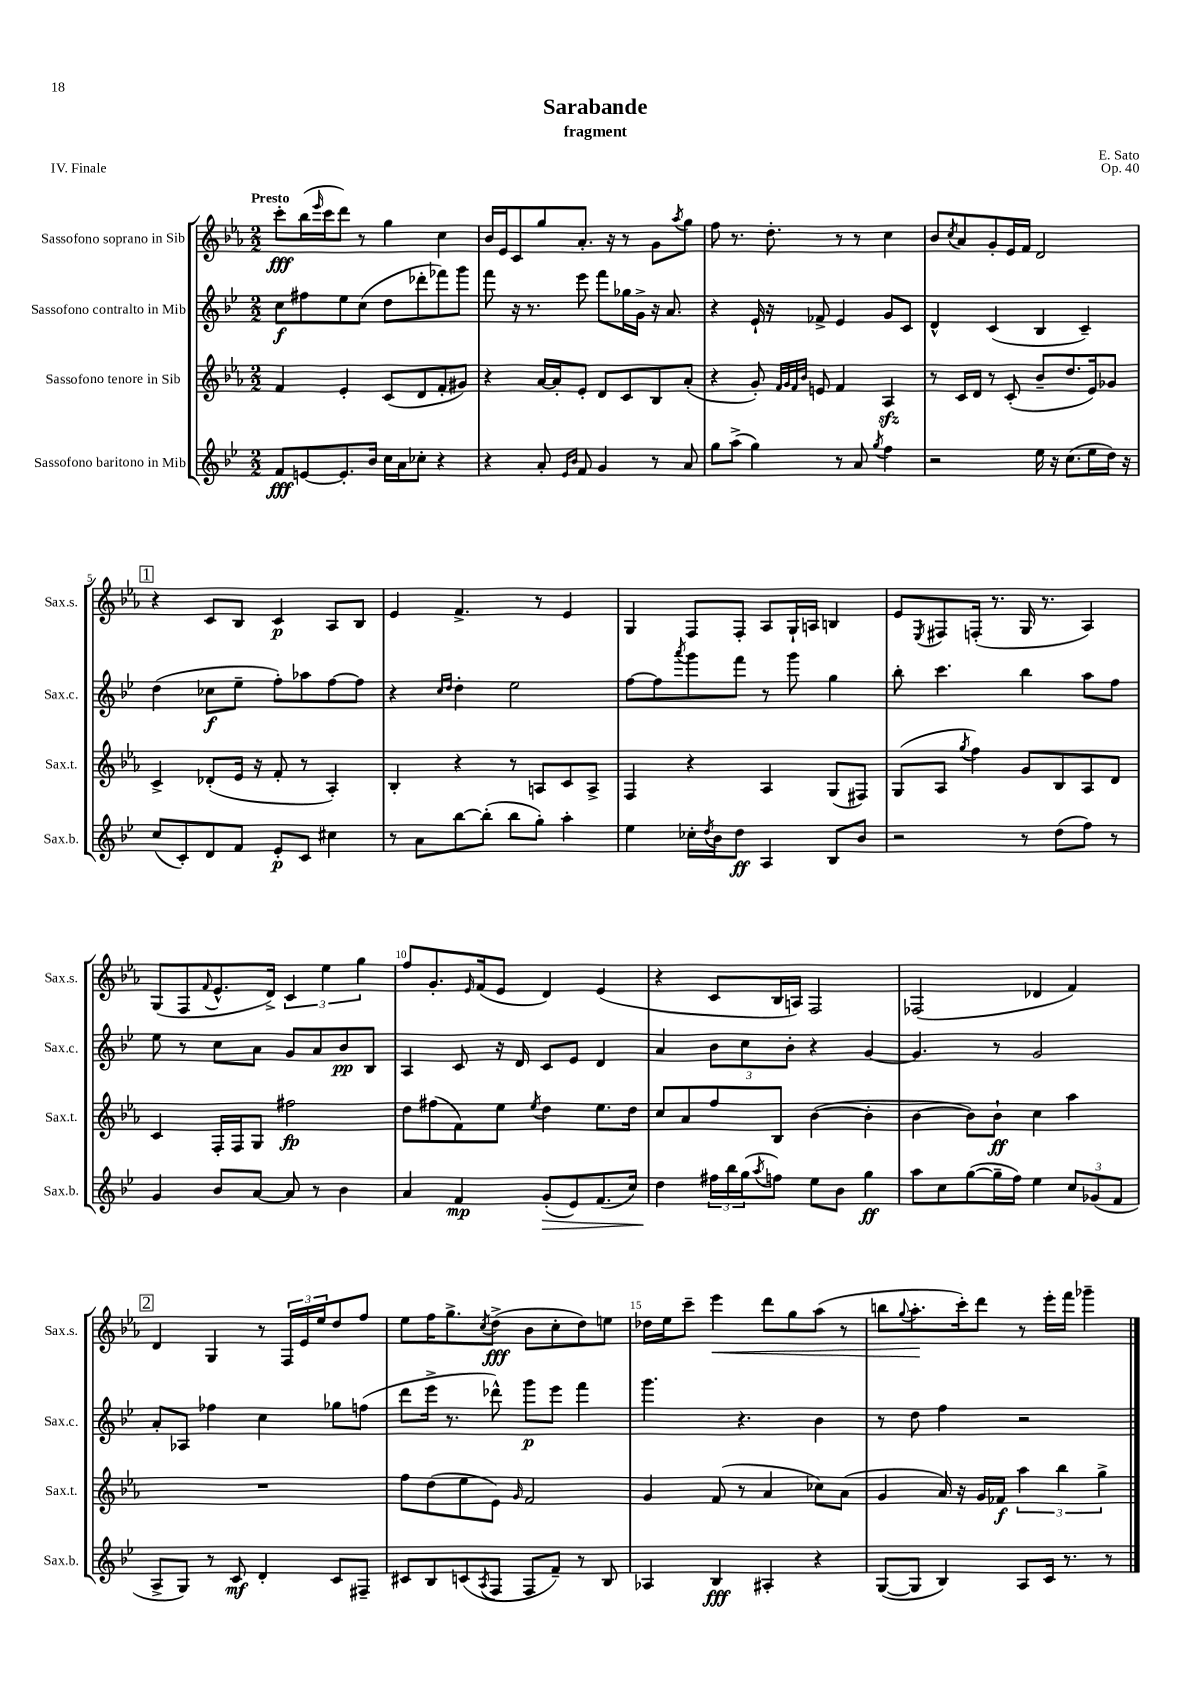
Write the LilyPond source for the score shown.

\header { title = "Sarabande" composer = "E. Sato" subtitle = "fragment" opus = "Op. 40" piece = "IV. Finale" }
<<
\new StaffGroup <<
\new Staff = "s0" \with { instrumentName = "Sassofono soprano in Sib" shortInstrumentName = "Sax.s." } {
    \clef treble \key ees \major \numericTimeSignature \time 2/2 \tempo "Presto"
    c'''8-.\fff bes''16( \grace { ees'''16 } c'''16 d'''8) r8 g''4 c''4 |
    bes'16 ees'16 c'8 g''8 aes'8.-. r16 r8 g'8 \acciaccatura { aes''8 } g''8 |
    f''8 r8. d''8.-. r8 r8 c''4 |
    bes'8 \acciaccatura { c''8 } aes'8 g'8-. ees'16 f'16 d'2 |
    \mark \markup { \box "1" } r4 c'8 bes8 c'4\p aes8 bes8 |
    ees'4 f'4.-> r8 ees'4 |
    g4 f8 f8-. aes8 g16-! a16 b4 |
    ees'8 \acciaccatura { ees8 } fis8 f16-.( r8. g16 r8. aes4) |
    g8( f8 \appoggiatura { f'8 } ees'8.-^ d'16->) \tuplet 3/2 { c'4 ees''4 g''4 } |
    f''8 g'8.-. \grace { ees'16 } f'16( ees'8 d'4) ees'4( |
    r4 c'8 bes16 a16) f2 |
    fes2( des'4 f'4) |
    \mark \markup { \box "2" } d'4 g4 r8 \tuplet 3/2 { f16 ees'16 ees''16 } d''8 f''8 |
    ees''8 f''16 g''8.-> \acciaccatura { c''8 } d''8->\fff( bes'8 c''8-. d''8) e''8 |
    des''16 ees''16 c'''8-- ees'''4\< d'''8 g''8 aes''8( r8 |
    b''8 \appoggiatura { g''8 } aes''8.-.\! c'''16-.) d'''8 r8 ees'''16-. f'''16 ges'''4-- \bar "|." |
}
\new Staff = "s1" \with { instrumentName = "Sassofono contralto in Mib" shortInstrumentName = "Sax.c." } {
    \clef treble \key bes \major \numericTimeSignature \time 2/2
    c''8\f fis''8 ees''8 c''8( d''8 des'''8-. fes'''8) g'''8 |
    f'''8 r16 r8. ees'''8 f'''8 ges''16 g'16-> r16 a'8. |
    r4 ees'16-! r16 fes'8-> ees'4 g'8 c'8 |
    d'4-^ c'4( bes4 c'4--) |
    \mark \markup { \box "1" } d''4( ces''8\f ees''8-- f''8-.) aes''8 f''8~ f''8 |
    r4 \grace { c''16 d''16 } d''4-. ees''2 |
    f''8~ f''8 \acciaccatura { a'''8 } g'''8 f'''8 r8 g'''8 g''4 |
    bes''8-. c'''4. bes''4 a''8 f''8 |
    ees''8 r8 c''8 a'8 g'8 a'8 bes'8\pp bes8 |
    a4 c'8 r16 d'16 c'8 ees'8 d'4 |
    a'4 \tuplet 3/2 { bes'8 c''8 bes'8-. } r4 g'4~ |
    g'4. r8 g'2 |
    \mark \markup { \box "2" } a'8-. aes8 fes''4 c''4 ges''8 f''8( |
    d'''8 ees'''16-> r8. des'''8-^) g'''8\p ees'''8 f'''4 |
    g'''4. r4. bes'4 |
    r8 d''8 f''4 r2 \bar "|." |
}
\new Staff = "s2" \with { instrumentName = "Sassofono tenore in Sib" shortInstrumentName = "Sax.t." } {
    \clef treble \key ees \major \numericTimeSignature \time 2/2
    f'4 ees'4-. c'8( d'8 f'8-. gis'8) |
    r4 aes'16~ aes'16-. ees'8-. d'8 c'8 bes8 aes'8-.( |
    r4 g'8-.) \grace { f'32 g'32 f'32 bes'32 } e'8 f'4 aes4\sfz |
    r8 c'16 d'16 r8 c'8-.( bes'8-- d''8. ees'16) ges'8 |
    \mark \markup { \box "1" } c'4-> des'8-.( ees'16 r16 f'8-. r8 aes4-.) |
    bes4-. r4 r8 a8 c'8 a8-> |
    f4 r4 aes4 g8( fis8) |
    g8( aes8 \acciaccatura { g''8 } f''4) g'8 bes8 aes8 d'8 |
    c'4 f16-. f16 g8 fis''2\fp |
    d''8 fis''8( f'8) ees''8 \acciaccatura { ees''8 } d''4 ees''8. d''16 |
    c''8 aes'8 f''8 bes8 bes'4~( bes'4-. |
    bes'4~ bes'8) bes'8-!\ff c''4 aes''4 |
    \mark \markup { \box "2" } R1 |
    f''8 d''8( ees''8 ees'8) \grace { g'16 } f'2 |
    g'4 f'8( r8 aes'4 ces''8) aes'8( |
    g'4 aes'16) r16 g'16 fes'16\f \tuplet 3/2 { aes''4 bes''4 g''4-> } \bar "|." |
}
\new Staff = "s3" \with { instrumentName = "Sassofono baritono in Mib" shortInstrumentName = "Sax.b." } {
    \clef treble \key bes \major \numericTimeSignature \time 2/2
    f'8\fff e'8~ e'8.-. bes'16 c''16 a'16 ces''8-. r4 |
    r4 a'8-. \grace { ees'16 bes'16 } f'8 g'4 r8 a'8 |
    g''8 a''8->( g''4) r8 a'8 \acciaccatura { g''8 } f''4 |
    r2 ees''16 r16 c''8.( ees''16 d''16) r16 |
    \mark \markup { \box "1" } c''8( c'8-.) d'8 f'8 ees'8-.\p c'8 cis''4 |
    r8 a'8 bes''8~ bes''8-.( bes''8 g''8-.) a''4-. |
    ees''4 ces''16-. \acciaccatura { d''8 } bes'16 d''8\ff a4 bes8 bes'8 |
    r2 r8 d''8( f''8) r8 |
    g'4 bes'8 a'8~ a'8 r8 bes'4 |
    a'4 f'4\mp g'8-.\>( ees'8) f'8.( c''16) |
    d''4\! \tuplet 3/2 { fis''16 bes''16 g''16( } \acciaccatura { a''8 } f''8) ees''8 bes'8 g''4\ff |
    a''8 c''8 g''8~( g''16-- f''16) ees''4 \tuplet 3/2 { c''8 ges'8( f'8 } |
    \mark \markup { \box "2" } a8-> g8) r8 c'8\mf d'4-. c'8 fis8-- |
    cis'8 bes8 c'8( \acciaccatura { a8 } f8 f8 f'8--) r8 bes8 |
    aes4 bes4\fff ais4-. r4 |
    g8~( g8 bes4) a8 c'16 r8. r8 \bar "|." |
}
>>
>>
\layout { \context { \Score \override BarNumber.break-visibility = ##(#f #t #t) barNumberVisibility = #(every-nth-bar-number-visible 5) } }
